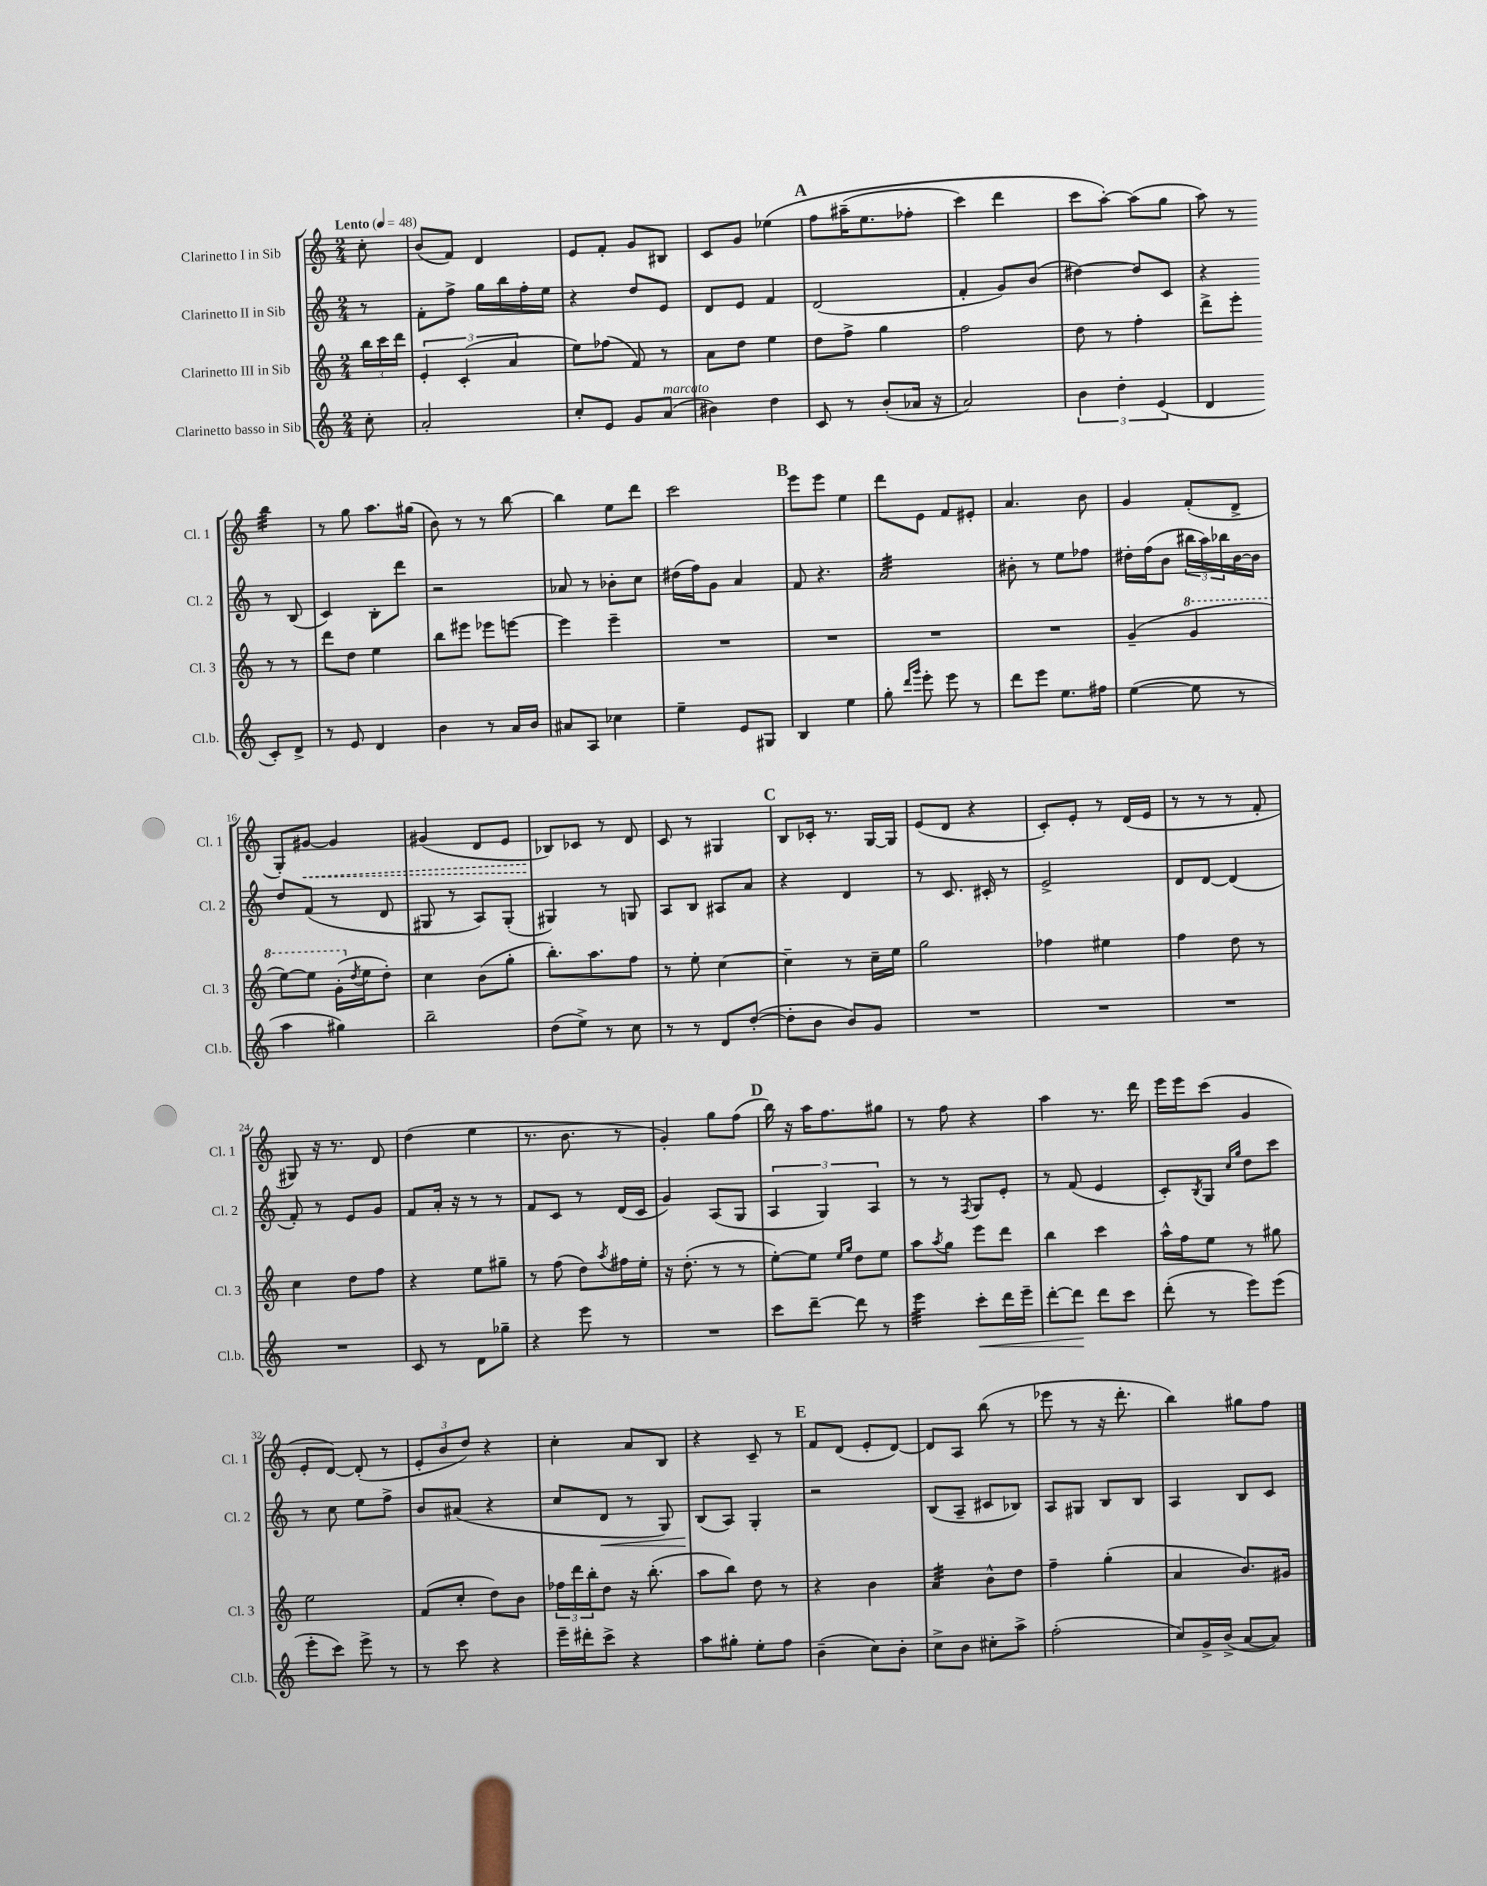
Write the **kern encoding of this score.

**kern	**kern	**kern	**kern
*staff4	*staff3	*staff2	*staff1
*clefG2	*clefG2	*clefG2	*clefG2
*k[]	*k[]	*k[]	*k[]
*M2/4	*M2/4	*M2/4	*M2/4
*MM48	*MM48	*MM48	*MM48
8cc'	24bb	8r	8cc'
.	24ccc	.	.
.	24ddd	.	.
=	=	=	=
2a'	6e'	8f'	(8b
.	.	8ff^	8f)
.	(6c'	.	.
.	.	16gg	4d
.	.	16bb	.
.	6a	.	.
.	.	16ff'	.
.	.	16ee	.
=	=	=	=
8cc'	8ee)	4r	8e
8e	(8ff-	.	8f'
8g	8f)	8dd	8g
(8a	8r	8e	8B#
=	=	=	=
4b#)	8a	8d	8c
.	8dd	8e	8g
4dd	4ee	4f	&(4ee-
=	=	=	=
8c	8dd	(2d	8ff
8r	8ff^	.	(16aa#~
.	.	.	8.ee
(8b'	4gg	.	.
16a-	.	.	8ff-'
16r	.	.	.
=	=	=	=
2a)	2ff	4f'	4ccc)
.	.	8g)	4ddd
.	.	(8b	.
=	=	=	=
6b	8dd	[4dd#)	8ccc
.	8r	.	[8aa'&)
6dd'	.	.	.
.	4ff'	8dd#]	(8aa]
(6e	.	.	.
.	.	8c	8gg
=	=	=	=
4d	8ddd^	4r	8aa)
.	8eee'	.	8r
8c')	8r	8r	4bb
8d^	8r	(8B	.
=	=	=	=
8r	8ddd	4c)	8r
8e	8dd	.	8gg
4d	4ee	8B'	8.aa
.	.	8ddd	.
.	.	.	(16gg#
=	=	=	=
4b	8bb	2r	8b)
.	8eee#	.	8r
8r	8eee-	.	8r
16a	[8eee	.	[8bb
16b	.	.	.
=	=	=	=
8a#	4eee]	8a-	4bb]
8A	.	8r	.
4cc-	4eee~	8b-'	8ee
.	.	8cc	8ddd
=	=	=	=
4ee~	2r	(16dd#	2ccc
.	.	16ff)	.
.	.	8g	.
8e	.	4a	.
8G#	.	.	.
=	=	=	=
4B	2r	8f	8eee
.	.	4.r	8eee
4ee	.	.	4ee
=	=	=	=
8gg'	2r	2a	8ddd
16qqddd	.	.	.
16qqggg	.	.	.
8eee'	.	.	8e
8eee	.	.	8f
8r	.	.	8e#'
=	=	=	=
8ddd	2r	8b#'	4.a
8eee	.	8r	.
8.ee	.	8ee	.
.	.	8ff-	8b
16ff#	.	.	.
=	=	=	=
([4ee	(4g~	16dd#'	4g
.	.	(16ff	.
.	.	8b	.
8ee]	4gg	24bb#	(8f'
.	.	24aa)	.
.	.	24bb-	.
8r	.	[16b	8d^
.	.	16b]	.
=	=	=	=
4aa	[8eee)	8dd	8G')
.	8eee]	(8f	[8g#
4gg#)	(16gg'	8r	4g#]
.	8qdd	.	.
.	16ee	.	.
.	8dd')	8d	.
=	=	=	=
2bb~	4cc	8G#	(4g#
.	.	8r	.
.	(8b	8A)	8d
.	8gg'	(8G#'	8e
=	=	=	=
(8dd	8.bb')	4G#)	8B-)
8ee^)	.	.	8c-
.	8.aa	.	.
8r	.	8r	8r
8cc	8ff	8G	8d
=	=	=	=
8r	8r	8A	8c
8r	8ee'	8B	8r
8d	[4cc	8A#	4G#
([8dd'	.	8a	.
=	=	=	=
8dd']	4cc~]	4r	8B
8b	.	.	16c-'
.	.	.	8.r
8b)	8r	4d	.
8g	16cc~	.	[16G
.	16ee	.	16G]
=	=	=	=
2r	2gg	8r	(8e
.	.	8.c	8d
.	.	.	4r
.	.	16c#'	.
.	.	8r	.
=	=	=	=
2r	4ff-	2e^	8c')
.	.	.	8e'
.	4ee#	.	8r
.	.	.	(16d
.	.	.	16e
=	=	=	=
2r	4ff	8d	8r
.	.	[8d	8r
.	8dd	(4d]	8r
.	8r	.	8f'
=	=	=	=
2r	4cc	8f')	8G#)
.	.	8r	16r
.	.	.	8.r
.	8dd	8e	.
.	8ff	8g	8d
=	=	=	=
8c	4r	8f	(4dd
8r	.	16a'	.
.	.	16r	.
8d	8ee	8r	4ee
8gg-~	8gg#~	8r	.
=	=	=	=
4r	8r	8f	8.r
.	(8ff	8c	.
.	.	.	8.b
8eee	8dd)	8r	.
.	8qaa	.	.
8r	16ff#	(16d	8r
.	16ee'	16c	.
=	=	=	=
2r	16r	4g)	4g')
.	(8.dd'	.	.
.	8r	(8A	8gg
.	8r	8G	(8ff
=	=	=	=
8ccc	[8ee')	6A	16bb)
.	.	.	16r
[8ddd~	8ee]	.	16aa
.	.	6G)	.
.	.	.	8.ff
.	16qqee	.	.
.	16qqgg	.	.
8ddd]	8dd	.	.
.	.	6A	.
8r	8ee	.	8gg#
=	=	=	=
4eee	8aa	8r	8r
.	8qaa	.	.
.	8gg	8r	8ff
.	.	8qF	.
8ccc'	8eee	8G	4r
16ddd	8ddd	8e'	.
16eee~	.	.	.
=	=	=	=
[8ddd'	4bb	8r	4aa
8ddd]	.	(8f	.
8ddd	4ccc	4e	8.r
8ccc	.	.	.
.	.	.	16ddd
=	=	=	=
(8ddd'	16aa^^	8c')	16eee
.	16ff	.	16eee
.	.	8qB	.
8r	8ee	8G	(8ccc
.	.	16qqcc	.
.	.	16qqgg	.
8eee)	8r	8dd	4g
(8eee	8gg#	8ccc	.
=	=	=	=
8eee'	2ee	8r	8e'
8ccc)	.	8cc	[8d)
8eee^	.	8ee	(8d']
8r	.	8ff^	8r
=	=	=	=
8r	(8f	8b	12e'
.	.	.	12b
8ccc	8cc'	(8a#	.
.	.	.	12dd)
4r	8dd)	4r	4r
.	8b	.	.
=	=	=	=
16eee~	24ff-	8cc	4cc'
.	24ddd	.	.
16ddd#'	.	.	.
.	24bb'	.	.
8ccc^	8dd	8d	.
4r	16r	8r	8a
.	(8.bb'	.	.
.	.	8G)	8B
=	=	=	=
8aa	8aa	(8B	4r
8gg#'	8bb)	8A)	.
8ee'	8dd	4G'	8c~
8ff	8r	.	8r
=	=	=	=
(4b~	4r	2r	8f
.	.	.	(8d
8cc)	4b	.	8e'
8b'	.	.	[8d)
=	=	=	=
8cc^	4a	(8B	8d]
8b	.	8A~	8A
8cc#'	8b^^	8c#	(8bb
8aa^	8dd	8B-)	8r
=	=	=	=
(2ff'	4ff~	8A	8eee-
.	.	8G#	8r
.	(4gg'	8B	16r
.	.	.	8.ddd'
.	.	8B	.
=	=	=	=
8cc)	4a	4A	4bb)
16g^	.	.	.
(16b^	.	.	.
[8a	8.b)	8B	8gg#
8a])	.	8c	8ff
.	16g#	.	.
==	==	==	==
*-	*-	*-	*-
